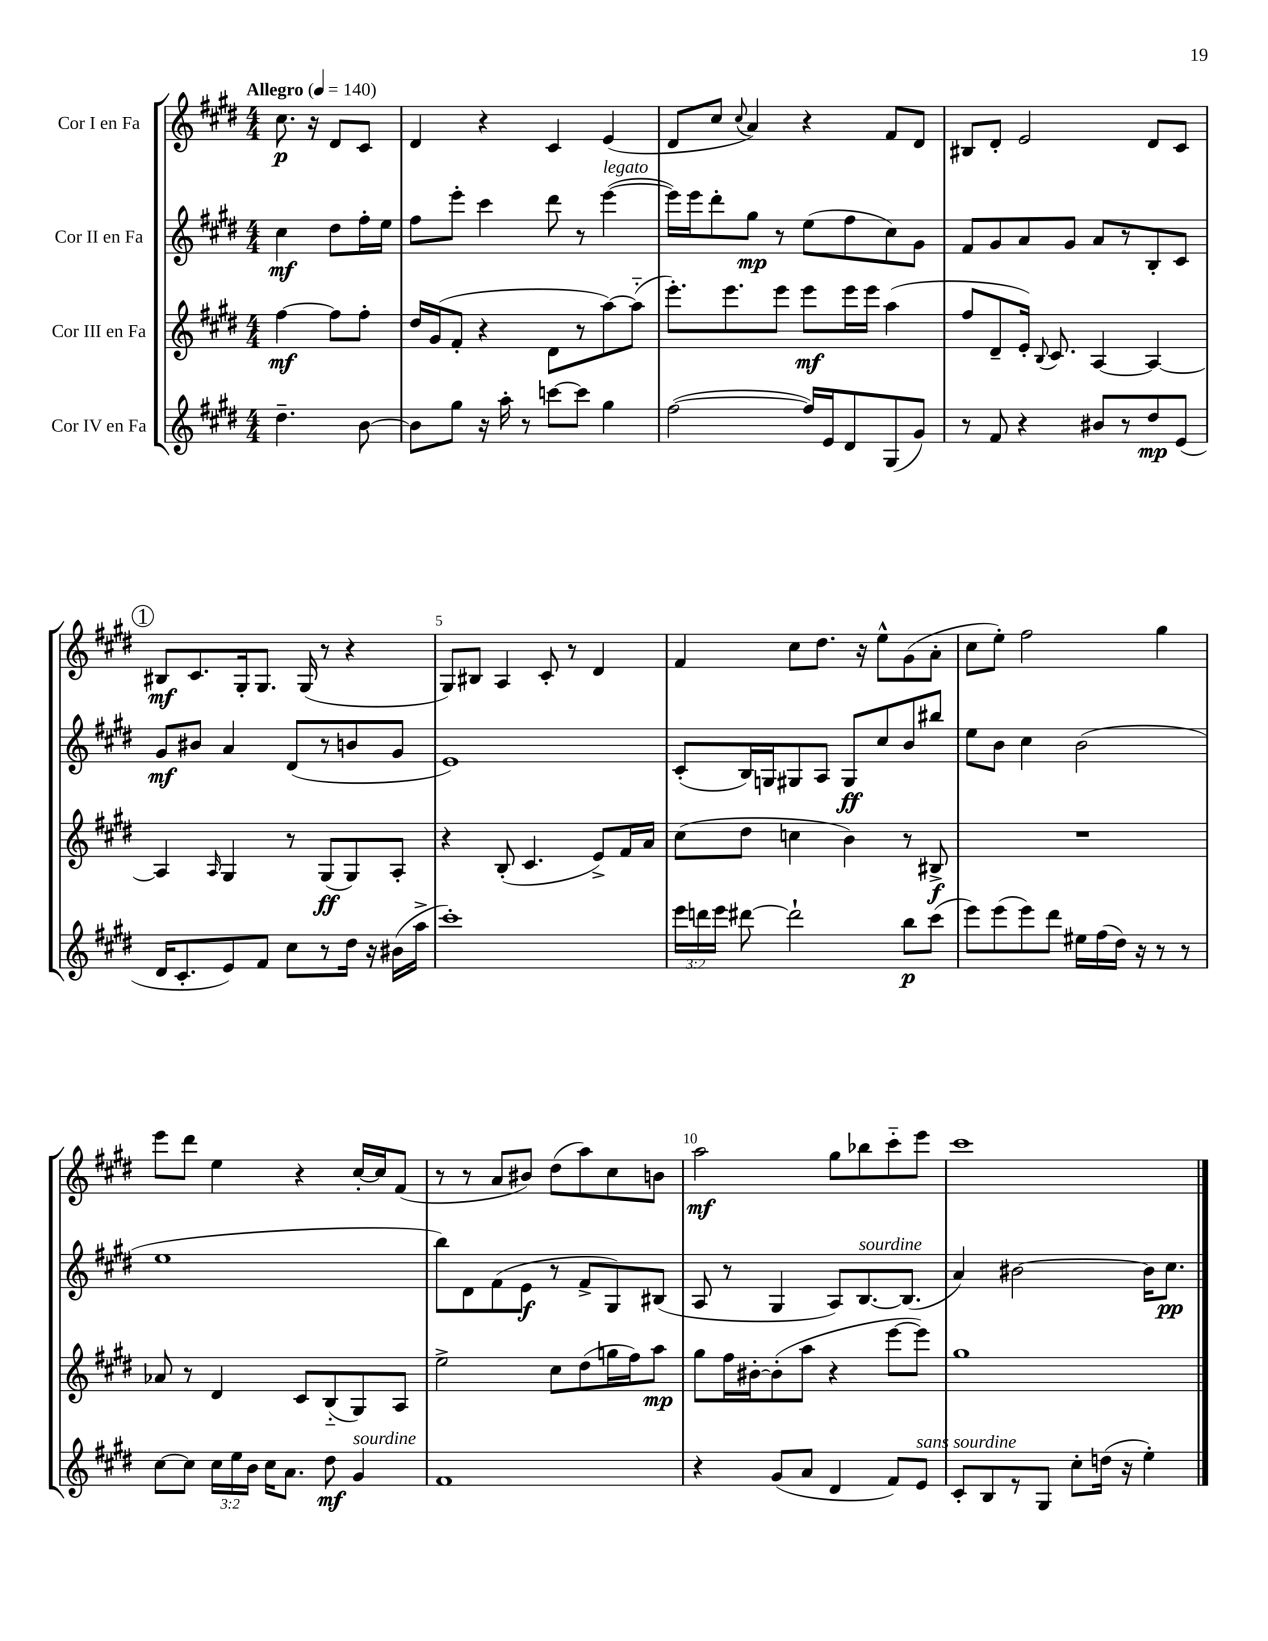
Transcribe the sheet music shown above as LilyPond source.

<<
\new StaffGroup <<
\new Staff = "s0" \with { instrumentName = "Cor I en Fa" } {
    \clef treble \key e \major \numericTimeSignature \time 4/4 \partial 2 \tempo "Allegro" 4 = 140
    \autoBeamOff cis''8.\p r16 dis'8[ cis'8] |
    dis'4 r4 cis'4 e'4( |
    dis'8[ cis''8] \appoggiatura { cis''8 } a'4) r4 fis'8[ dis'8] |
    bis8[ dis'8]-. e'2 dis'8[ cis'8] |
    \mark \markup { \circle "1" } bis8[\mf cis'8. gis16-. gis8.] gis16( r8 r4 |
    gis8[) bis8] a4 cis'8-. r8 dis'4 |
    fis'4 cis''8[ dis''8.] r16 e''8[-^ gis'8( a'8]-. |
    cis''8[ e''8]-.) fis''2 gis''4 |
    e'''8[ dis'''8] e''4 r4 cis''16[~-. cis''16 fis'8]( |
    r8 r8 a'8[ bis'8]) dis''8[( a''8) cis''8 b'8] |
    a''2\mf gis''8[ bes''8 cis'''8-_ e'''8] |
    cis'''1 \bar "|." |
}
\new Staff = "s1" \with { instrumentName = "Cor II en Fa" } {
    \clef treble \key e \major \numericTimeSignature \time 4/4 \partial 2
    \autoBeamOff cis''4\mf dis''8[ fis''16-. e''16] |
    fis''8[ e'''8]-. cis'''4 dis'''8 r8 e'''4~^\markup { \italic "legato" }( |
    e'''16[) e'''16 dis'''8-. gis''8]\mp r8 e''8[( fis''8 cis''8) gis'8] |
    fis'8[ gis'8 a'8 gis'8] a'8[ r8 b8-. cis'8] |
    \mark \markup { \circle "1" } gis'8[\mf bis'8] a'4 dis'8[( r8 b'8 gis'8] |
    e'1) |
    cis'8[-.( b16) g16 gis8 a8] gis8[\ff cis''8 b'8 bis''8] |
    e''8[ b'8] cis''4 b'2( |
    e''1 |
    b''8[) dis'8 fis'8( e'8]\f r8 fis'8[-> gis8) bis8]( |
    a8 r8 gis4 a8[) b8.~^\markup { \italic "sourdine" } b8.]( |
    a'4) bis'2~ bis'16[ cis''8.]\pp \bar "|." |
}
\new Staff = "s2" \with { instrumentName = "Cor III en Fa" } {
    \clef treble \key e \major \numericTimeSignature \time 4/4 \partial 2
    \autoBeamOff fis''4~\mf fis''8[ fis''8]-. |
    dis''16[ gis'16( fis'8]-. r4 dis'8[ r8 a''8~) a''8]-_( |
    e'''8.[-.) e'''8. e'''8] e'''8[\mf e'''16 e'''16] a''4( |
    fis''8[ dis'8-- e'16]-.) \appoggiatura { b8 } cis'8. a4~ a4~ |
    \mark \markup { \circle "1" } a4 \grace { a16 } gis4 r8 gis8[\ff( gis8) a8]-. |
    r4 b8-.( cis'4. e'8[->) fis'16 a'16] |
    cis''8[( dis''8] c''4 b'4) r8 bis8->\f |
    R1 |
    aes'8 r8 dis'4 cis'8[ b8-_( gis8) a8] |
    e''2-> cis''8[ dis''8( g''16 fis''16) a''8]\mp |
    gis''8[ fis''16 bis'16~-. bis'8-.( a''8] r4 e'''8[~ e'''8]) |
    gis''1 \bar "|." |
}
\new Staff = "s3" \with { instrumentName = "Cor IV en Fa" } {
    \clef treble \key e \major \numericTimeSignature \time 4/4 \override Staff.TupletNumber.text = #tuplet-number::calc-fraction-text \partial 2
    \autoBeamOff dis''4.-- b'8~ |
    b'8[ gis''8] r16 a''16-. r8 c'''8[~ c'''8] gis''4 |
    fis''2~( fis''16[) e'16 dis'8 gis8( gis'8]) |
    r8 fis'8 r4 bis'8[ r8 dis''8\mp e'8]( |
    \mark \markup { \circle "1" } dis'16[ cis'8.-. e'8) fis'8] cis''8[ r8 dis''16] r16 bis'16[( a''16]-> |
    cis'''1-.) |
    \tuplet 3/2 { e'''16[ d'''16 e'''16] } dis'''8~ dis'''2-! b''8[\p cis'''8]( |
    e'''8[) e'''8( e'''8) dis'''8] eis''16[ fis''16( dis''16]) r16 r8 r8 |
    cis''8[~ cis''8] \tuplet 3/2 { cis''16[ e''16 b'16] } cis''16[ a'8.] dis''8\mf gis'4^\markup { \italic "sourdine" } |
    fis'1 |
    r4 gis'8[( a'8] dis'4 fis'8[) e'8]^\markup { \italic "sans sourdine" } |
    cis'8[-. b8 r8 gis8] cis''8[-. d''16]( r16 e''4-.) \bar "|." |
}
>>
>>
\layout { \context { \Score \override BarNumber.break-visibility = ##(#f #t #t) barNumberVisibility = #(every-nth-bar-number-visible 5) } }
